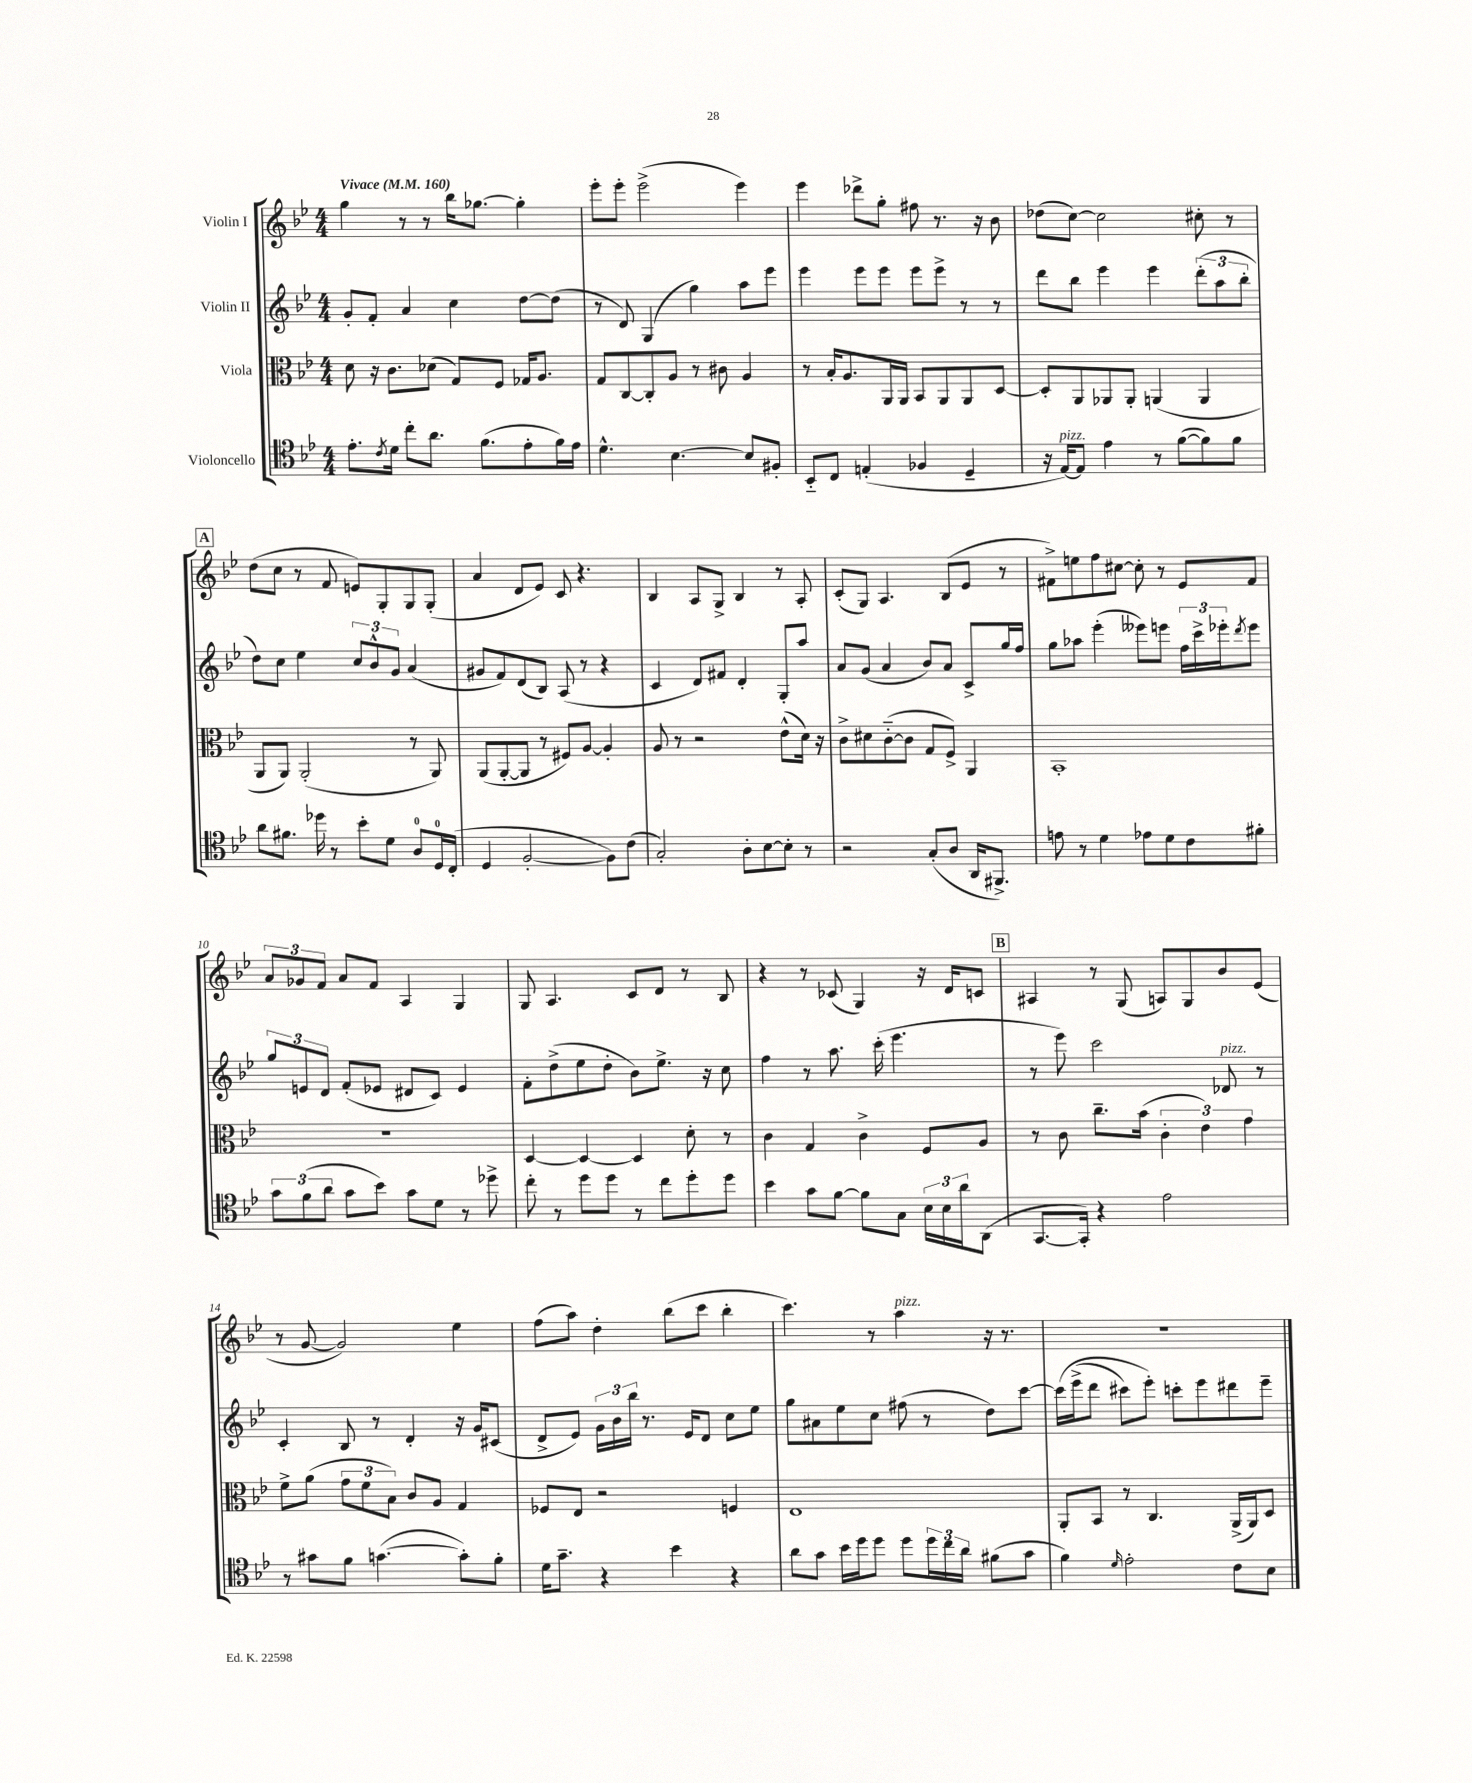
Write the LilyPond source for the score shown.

<<
\new StaffGroup <<
\new Staff = "s0" \with { instrumentName = "Violin I" } {
    \clef treble \key bes \major \numericTimeSignature \time 4/4 \tempo "Vivace" 4 = 160
    g''4 r8 r8 bes''16 ges''8.~ ges''4-. |
    ees'''8-. ees'''8-. ees'''2->( ees'''4) |
    ees'''4 des'''8-> g''8-. fis''8 r8. r16 bes'8 |
    des''8( c''8~) c''2 cis''8-. r8 |
    \mark \markup { \box "A" } d''8( c''8 r8 f'8 e'8) g8-. g8 g8-.( |
    a'4 d'8 ees'8) c'8 r4. |
    bes4 a8 g8-> bes4 r8 a8-. |
    c'8-.( g8) a4. bes8( ees'8 r8 |
    fis'8->) e''8 f''8 cis''8~ cis''8-. r8 ees'8 fis'8 |
    \tuplet 3/2 { a'8 ges'8 f'8 } a'8 f'8 a4 g4 |
    g8 a4. c'8 d'8 r8 bes8 |
    r4 r8 ces'8( g4) r16 d'16 c'8 |
    \mark \markup { \box "B" } ais4 r8 g8( a8) g8 bes'8 ees'8( |
    r8 g'8~ g'2) ees''4 |
    f''8( a''8) d''4-. bes''8( c'''8 bes''4-. |
    c'''4.) r8 a''4^\markup { \italic "pizz." } r16 r8. |
    R1 \bar "|." |
}
\new Staff = "s1" \with { instrumentName = "Violin II" } {
    \clef treble \key bes \major \numericTimeSignature \time 4/4
    g'8-. f'8-. a'4 c''4 d''8~ d''8( |
    r8 d'8) g4( g''4) a''8 ees'''8 |
    ees'''4 ees'''8 ees'''8 ees'''8 ees'''8-> r8 r8 |
    d'''8 bes''8 ees'''4 ees'''4 \tuplet 3/2 { d'''8-.( a''8 bes''8-. } |
    \mark \markup { \box "A" } d''8) c''8 ees''4 \tuplet 3/2 { c''8 bes'8-^ g'8 } a'4( |
    gis'8 f'8) d'8( bes8) a8( r8 r4 |
    c'4 d'8) fis'8 d'4-. g8-. a''8 |
    a'8 g'8( a'4 bes'8) a'8 c'8-> g''16 f''16 |
    g''8 aes''8 ees'''4-.( eeses'''8) e'''8 \tuplet 3/2 { f''16 c'''16-> ees'''16-. } \acciaccatura { d'''8 } ees'''8 |
    \tuplet 3/2 { g''8 e'8 d'8 } f'8-.( ees'8 dis'8 c'8) ees'4 |
    f'8-. d''8->( ees''8 d''8-. bes'8) ees''8.-> r16 c''8 |
    f''4 r8 a''8. c'''16-.( ees'''4. |
    \mark \markup { \box "B" } r8 ees'''8) c'''2 des'8^\markup { \italic "pizz." } r8 |
    c'4-. bes8 r8 d'4-. r16 g'16 cis'8( |
    d'8-> ees'8) \tuplet 3/2 { g'16 bes'16 bes''16 } r8. ees'16 d'8 c''8 ees''8 |
    g''8 ais'8 ees''8 c''8 fis''8( r8 d''8) c'''8~ |
    c'''16\( ees'''16->( d'''8 cis'''8) ees'''8-.\) c'''8-. ees'''8 dis'''8 ees'''8-- \bar "|." |
}
\new Staff = "s2" \with { instrumentName = "Viola" } {
    \clef alto \key bes \major \numericTimeSignature \time 4/4
    d'8 r16 c'8. des'8( g8) f8 ges16 a8. |
    g8 c8~ c8-. a8 r8 cis'8 a4 |
    r8 bes16-. a8. a,16 a,16 bes,8 a,8 a,8 d8~ |
    d8-. a,8 aes,8 aes,8-. a,4( a,4 |
    \mark \markup { \box "A" } a,8 a,8) a,2-.( r8 a,8) |
    a,8( a,8~-. a,8 r8 fis8) a8~ a4-. |
    a8 r8 r2 ees'8-^( d'16) r16 |
    c'8-> dis'8 c'8~-_( c'8 g8 f8->) a,4 |
    bes,1-. |
    R1 |
    d4~ d4~ d4 d'8-. r8 |
    c'4 g4 c'4-> f8 a8 |
    \mark \markup { \box "B" } r8 c'8 c''8.-- bes'16( \tuplet 3/2 { c'4-. ees'4) g'4 } |
    f'8-> a'8( \tuplet 3/2 { g'8 f'8 bes8) } c'8 a8 g4 |
    fes8 ees8 r2 f4 |
    ees1 |
    a,8-. bes,8 r8 c4. a,16->( a,16) d8 \bar "|." |
}
\new Staff = "s3" \with { instrumentName = "Violoncello" } {
    \clef tenor \key bes \major \numericTimeSignature \time 4/4
    ees'8.-. \acciaccatura { c'8 } d'16 c''8-. a'8. f'8.( ees'8-. f'16) ees'16 |
    d'4.-^ bes4.~ bes8 fis8-. |
    bes,8-_ c8 e4-.( fes4 d4-- |
    r16 ees16~^\markup { \italic "pizz." }) ees8 ees'4 r8 f'8~( f'8) f'8 |
    \mark \markup { \box "A" } a'8 fis'8. des''16 r8 bes'8-. d'8 a8-0 d16-0 c16-.( |
    d4 f2~-. f8) c'8( |
    g2-.) a8-. bes8~ bes8-. r8 |
    r2 g8-.( a8 a,16 fis,8.->) |
    e'8 r8 d'4 ees'8 d'8 c'8 fis'8-. |
    \tuplet 3/2 { g'8 f'8( a'8 } g'8 bes'8) g'8 d'8 r8 des''8-> |
    c''8-. r8 d''8 d''8 r8 c''8 d''8-. d''8 |
    bes'4 g'8 f'8~ f'8 g8 \tuplet 3/2 { bes16 bes16 a'16 } a,8( |
    \mark \markup { \box "B" } g,8.~ g,16-.) r4 ees'2 |
    r8 gis'8 f'8 g'4.~( g'8-.) f'8-. |
    d'16 g'8.-- r4 bes'4 r4 |
    a'8 g'8 bes'16 d''16 d''8 d''8 \tuplet 3/2 { d''16 c''16 a'16 } fis'8( g'8 |
    f'4) \grace { d'16 } ees'2-. c'8 bes8 \bar "|." |
}
>>
>>
